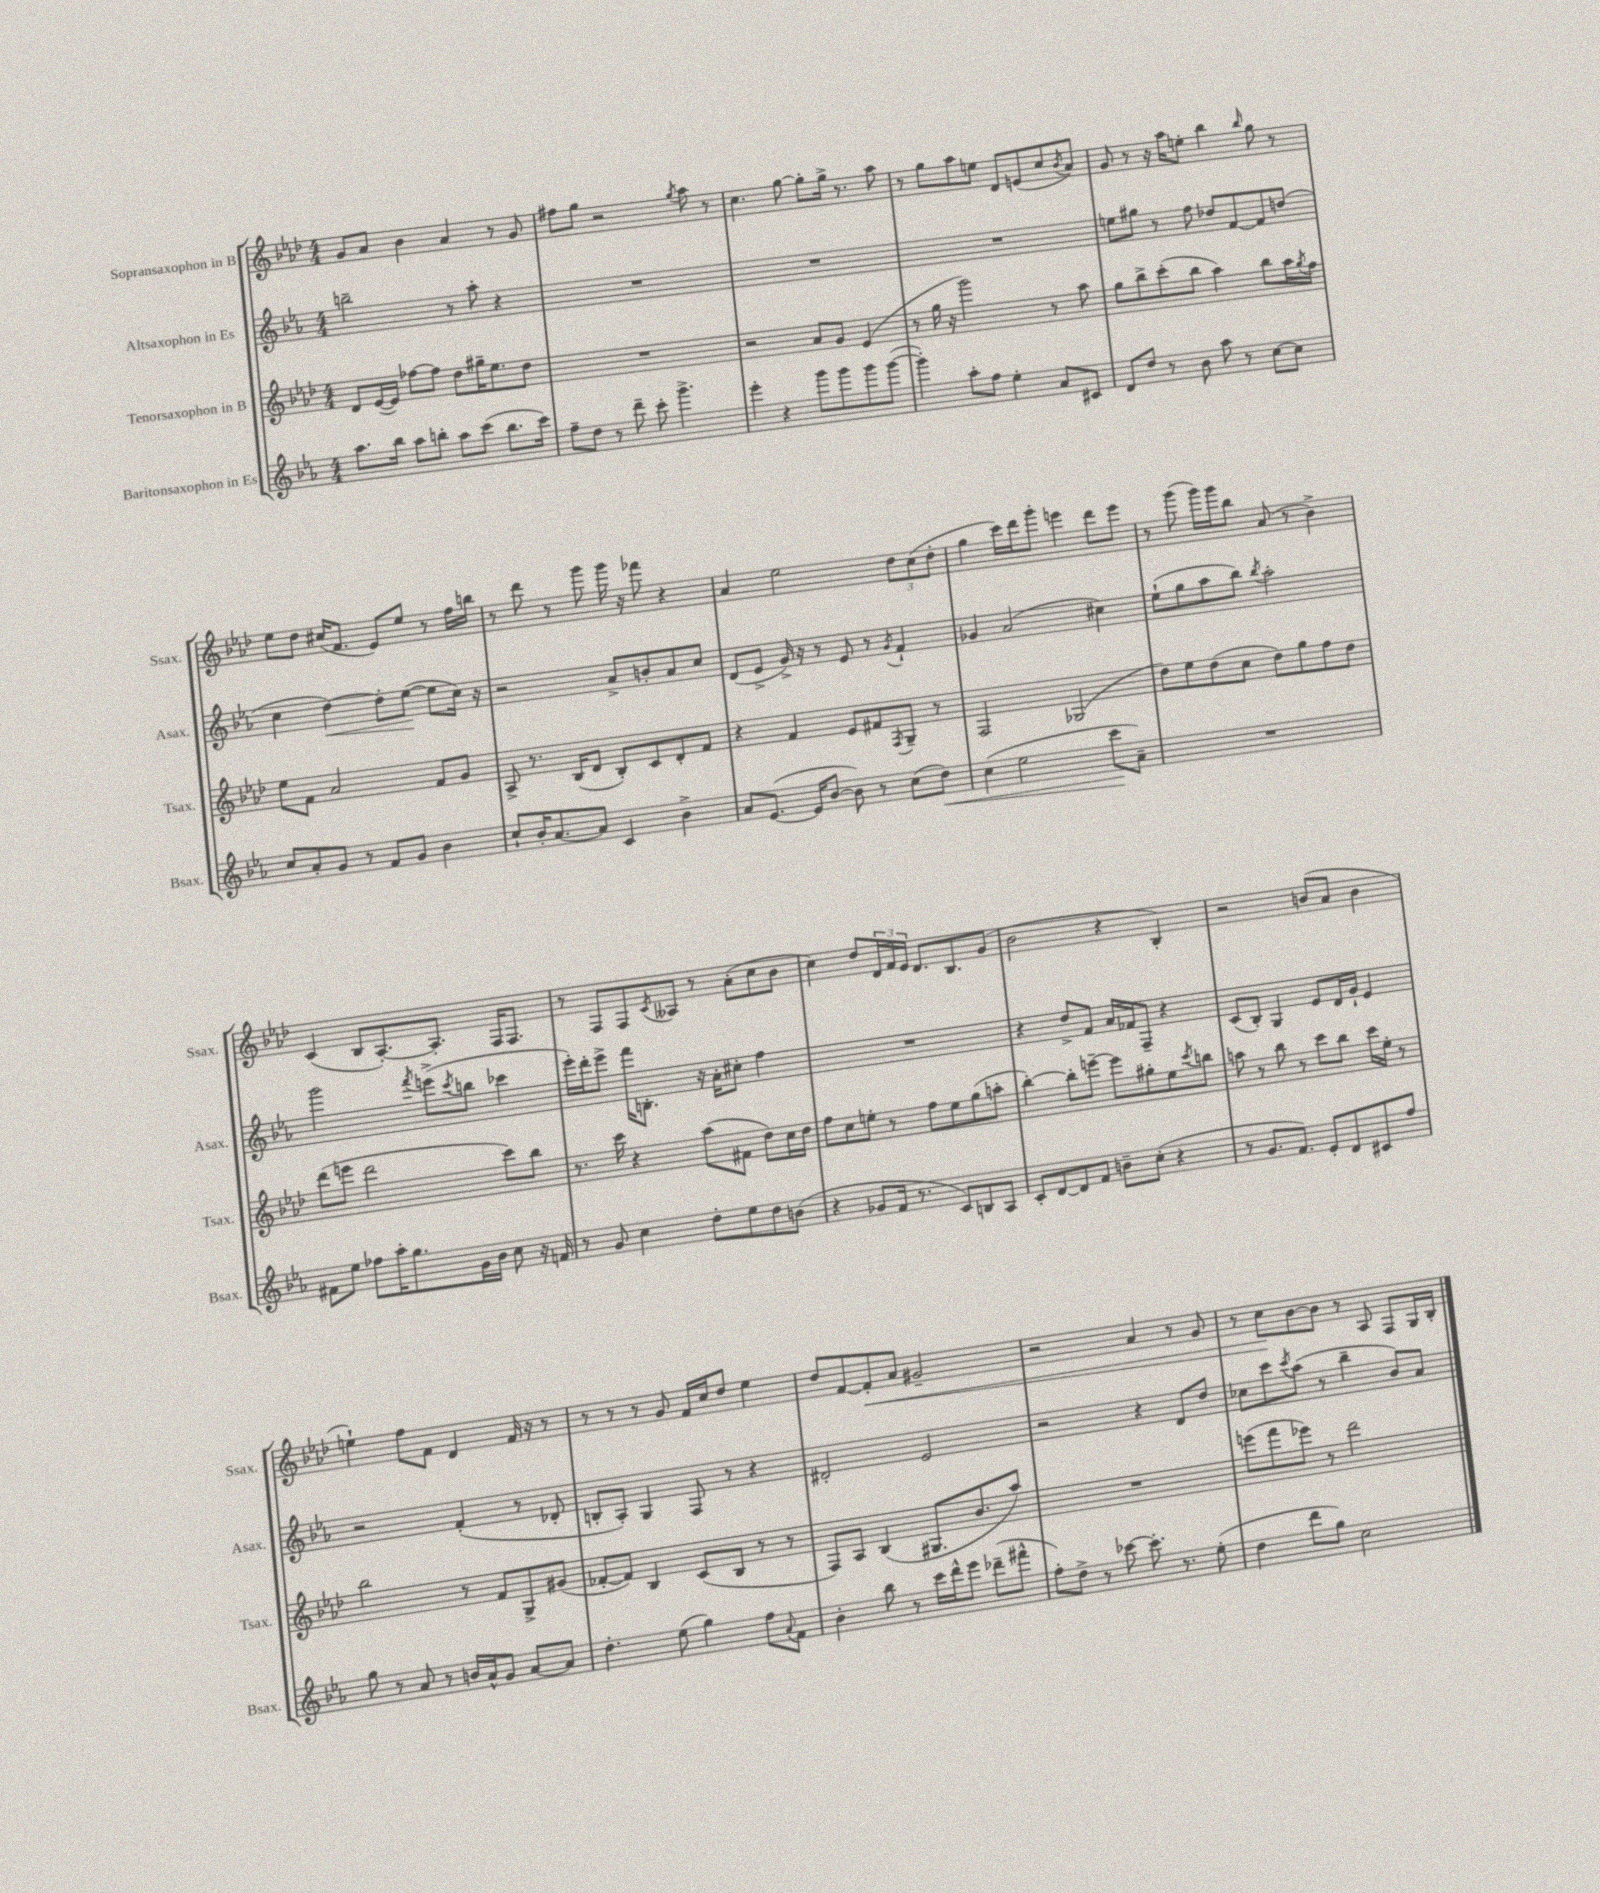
<<
\new StaffGroup <<
\new Staff = "s0" \with { instrumentName = "Sopransaxophon in B" shortInstrumentName = "Ssax." } {
    \clef treble \key aes \major \numericTimeSignature \time 4/4
    g'8 aes'8 bes'4 aes'4 r8 g'8 |
    fis''8 g''8 r2 \acciaccatura { g''8 } aes''8 r8 |
    c''4. g''8~ g''8-. g''16-> r8. aes''8 |
    r8 g''8 aes''8 e''8 des'8 e'8( c''8 \acciaccatura { bes'8 } aes'8) |
    g'8 r8 r16 aes''16 e''8-. bes''4 \grace { bes''16 } g''8 r8 |
    ees''8 des''8 cis''16( f'8. ees'8) ees''8 r8 f''16 b''16 |
    r8 des'''8 r8 g'''8 g'''16 r16 fes'''8 r4 |
    aes'4 ees''2 \tuplet 3/2 { des''8 c''8( des''8-. } |
    g''4 c'''16) des'''16 g'''8-. e'''4 des'''8 e'''8 |
    r8 g'''8( g'''16) g'''16 bes''8 aes'8( r8 bes'4->) |
    c'4( bes8 aes8.~-.) aes8.-. f16 f8. |
    r8 f8 f8 \acciaccatura { c'8 } aeses8 r8 aes'8-.( c''8 bes'8 |
    c''4) des''8 \tuplet 3/2 { des'16 f'16 ees'16 } des'8. bes8. g'8( |
    bes'2 r4 bes4-.) |
    r2 b'8( aes'8 b'4 |
    e''4-!) f''8 f'8 des'4 f'16 r16 r8 |
    r8 r8 r8 g'8 f'16 c''16 des''8 ees''4 |
    des''8 f'8~ f'8-.\< aes'8 gis'2-- |
    r2 aes'4 r8 g'8 |
    r8 c''8\! bes'8~ bes'8 r8 aes8 f8 g16 bes16-. \bar "|." |
}
\new Staff = "s1" \with { instrumentName = "Altsaxophon in Es" shortInstrumentName = "Asax." } {
    \clef treble \key ees \major \numericTimeSignature \time 4/4
    b''2-- r8 aes''8-. r4 |
    R1 |
    R1 |
    R1 |
    e''8 gis''8 r8 f''8 des''8 f'8~ f'8 d''8( |
    c''4 d''4~\<) d''8-. ees''8~\!( ees''8 c''16) r16 |
    r2 aes'8-> b'8-. aes'8 c''8 |
    d'8( ees'8-> g'16->) r16 r8 ees'8 r8 \acciaccatura { g'8 } f'4-! |
    ges'4 aes'2( cis''4) |
    ees''8-!( g''8 aes''8 bes''8) \acciaccatura { bes''8 } aes''2-. |
    g'''2 \acciaccatura { f'''8 } e'''8->( \acciaccatura { c'''8 } b''8 ces'''4 |
    ees'''16-.) d'''16-. ees'''8-> f'''16 b8.-. r16 aes'16-. cis''8-. f''4 |
    R1 |
    r4 d''8-> f'8 aes'16 fes'16 f8-- r4 |
    c'8( bes8-.) g4 ees'8 d'16 g'16-! ees'4 |
    r2 f'4-.( r8 des'8-. |
    b8-. aes8-.) g4 f8 r8 r4 |
    dis'2-. ees'2 |
    r2 r4 d'8 d''8 |
    ces''8 c'''8 \acciaccatura { c'''8 } aes''8( r8 bes''4-- bes'8) aes'8 \bar "|." |
}
\new Staff = "s2" \with { instrumentName = "Tenorsaxophon in B" shortInstrumentName = "Tsax." } {
    \clef treble \key aes \major \numericTimeSignature \time 4/4
    des'8 ees'16~( ees'16) fes''8~ fes''8 des''8 gis''16-- ees''8. des''8 |
    R1 |
    r2 aes'8 g'8 ees'4( |
    r8 g''16 r16 g'''2) r8 aes''8 |
    g''8 bes''8-> c'''8-.( bes''8 aes''4) bes''8 aes''16 \acciaccatura { g''8 } f''16 |
    ees''8 f'8 aes'2 f'8 g'8 |
    aes8-> r8. bes16( des'8 bes8-.) c'8 des'8-. f'8 |
    r4 f'4 ees'8 fis'8 \acciaccatura { f8 } g8-- r8 |
    f2 ges2( |
    des''8) ees''8 des''8( c''8 des''8) g''8 f''8 des''8 |
    des'''8( e'''8 des'''2 c'''8) bes''8 |
    r8. c'''16 r4 aes''8( fis'8 des''8) c''16 des''16 |
    f''8 c''8 e''8-. r8 f''8 e''8 g''8( a''8-. |
    bes''4~-.) bes''8-. e'''8~-- e'''8 gis''8-. ees''8 \acciaccatura { c'''8 } b''8 |
    a''8 r8 bes''8 r8 c'''8 bes''8 c'''16 ees''16-. r8 |
    bes''2 r8 f'8 g8-> gis'8( |
    fes'8~-. fes'8) bes4 c'8( bes8 r8 r8 |
    f8) aes8 bes4( gis8. bes'8. aes''8) |
    R1 |
    e'''8( f'''8 ees'''8) r8 des'''2 \bar "|." |
}
\new Staff = "s3" \with { instrumentName = "Baritonsaxophon in Es" shortInstrumentName = "Bsax." } {
    \clef treble \key ees \major \numericTimeSignature \time 4/4
    aes''8. bes''16 aes''8 b''8-. aes''8 c'''8( b''8. c'''16) |
    f''8-- d''8 r8 d'''8-- c'''8-. g'''4.-> |
    ees'''4-. r4 g'''8 g'''8 g'''8 g'''8~( |
    g'''4-.) aes''8-. f''8 ees''4-. aes'8 cis'8 |
    d'8 d''8 r8 bes'8 aes''8 r8 c''8~ c''8 |
    c''8 aes'8-. g'8 r8 f'8 g'8 bes'4 |
    c''8-! bes'16-. aes'8.~ aes'8 c'4 bes'4-> |
    aes'8 ees'8.~( ees'16 bes'8~ bes'8) r8 c''8( d''8\<) |
    c''4( ees''2 c'''8\! aes'8--) |
    R1 |
    fis'8 ees''8 fes''8 aes''16-. g''8. g'16 bes'16 c''8 r16 f'16 |
    r8 g'8 c''4 d''8-. ees''8 d''8 b'8( |
    r4 ges'8 f'16 r8. c'8) b8 aes8 |
    c'8-. d'8~ d'8 f'8 b'8-- c''8-.( r4 |
    r8 g'8. f'8.) ees'8-. d'8 cis'8 f''8 |
    g''8 r8 aes'8 r8 b'16 aes'16-^ g'8 aes'8~ aes'8 |
    d''4.-. ees''8( g''4) f''8 \appoggiatura { aes'8 } f'8 |
    bes'4-. bes''8 r8 c'''16 d'''16-^ ees'''8 des'''8--( fis'''8-^ |
    f''8-.) d''8-> r8 ces'''8~ ces'''8.-. r8. ees''8-.( |
    d''4 d'''8 g''8) c''2 \bar "|." |
}
>>
>>
\layout { \context { \Score \remove "Bar_number_engraver" } }
